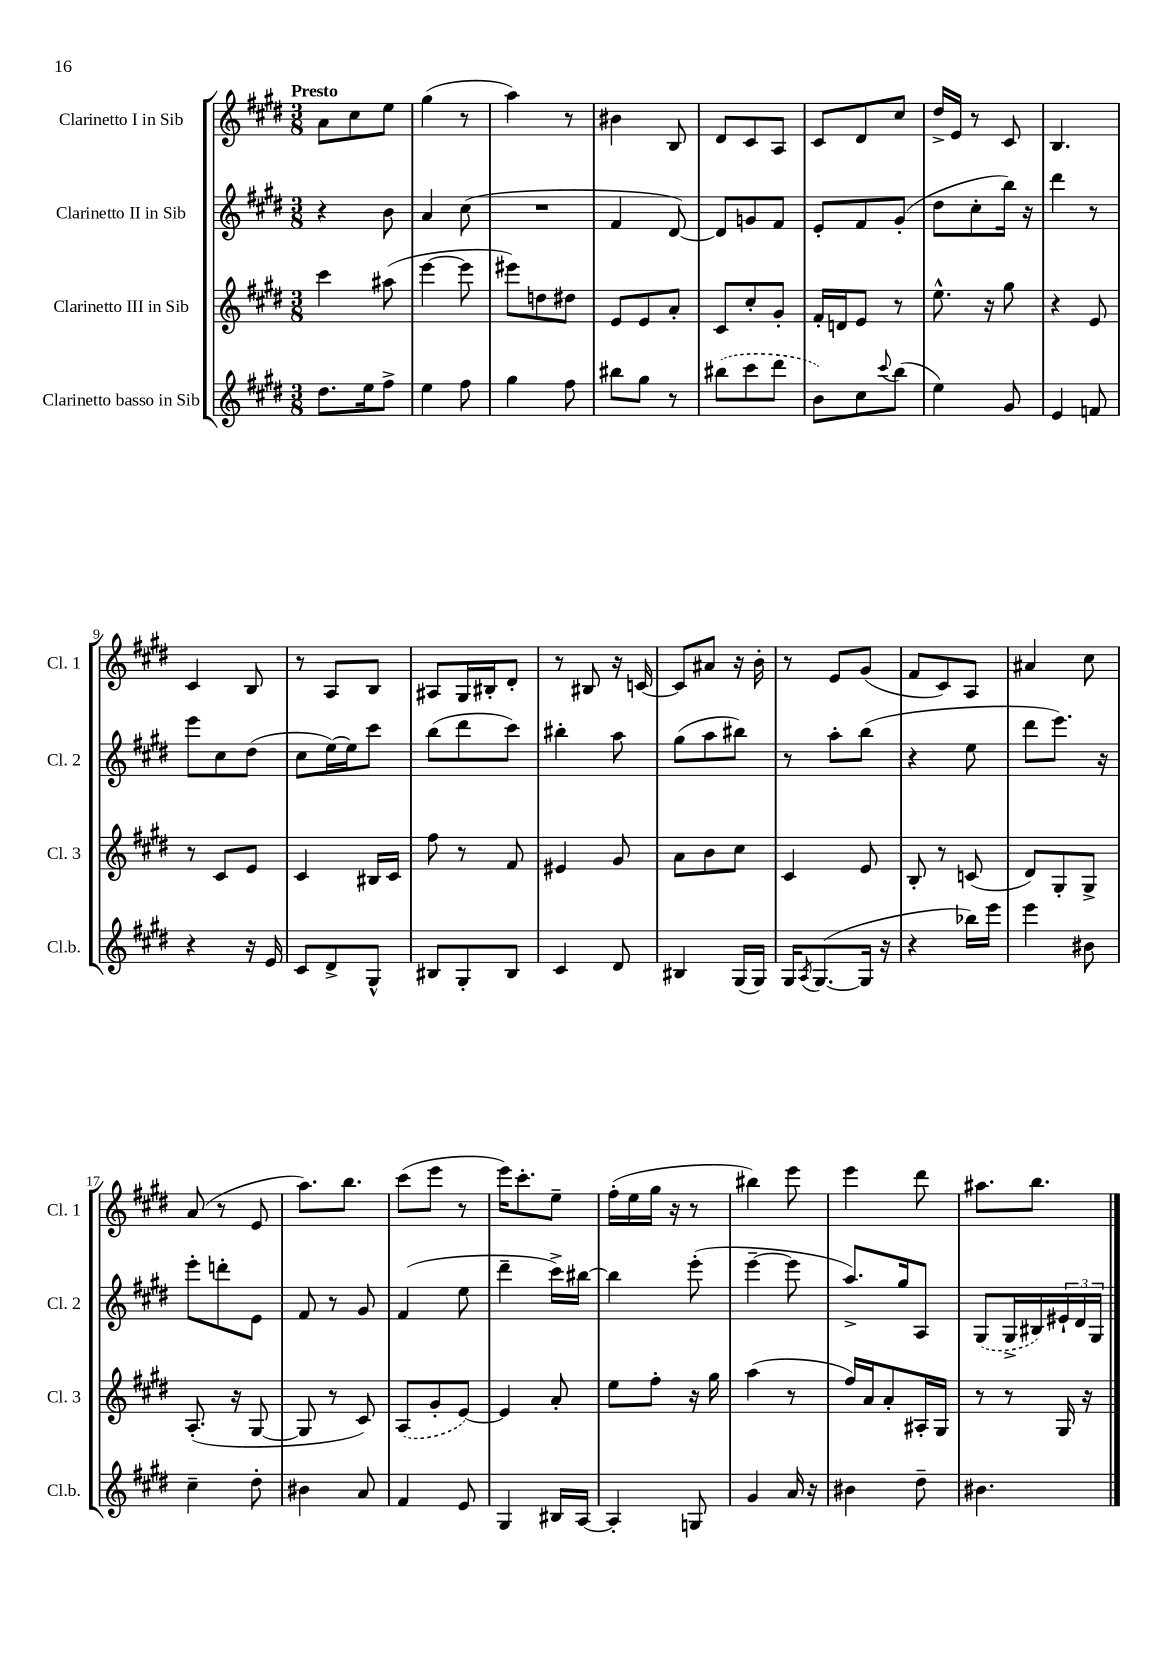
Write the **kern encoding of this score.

**kern	**kern	**kern	**kern
*staff4	*staff3	*staff2	*staff1
*clefG2	*clefG2	*clefG2	*clefG2
*k[f#c#g#d#]	*k[f#c#g#d#]	*k[f#c#g#d#]	*k[f#c#g#d#]
*M3/8	*M3/8	*M3/8	*M3/8
8.dd#\L	4ccc#\	4r	8a\L
.	.	.	8cc#\
16ee\k	.	.	.
8ff#^\J	(8aa#\	8b\	8ee\J
=	=	=	=
4ee\	[4eee\	4a/	(4gg#\
8ff#\	8eee\]	(8cc#\	8r
=	=	=	=
4gg#\	8eee#\L)	4.r	4aa\)
.	8dd\	.	.
8ff#\	8dd#\J	.	8r
=	=	=	=
8bb#\L	8e/L	4f#/	4b#\
8gg#\J	8e/	.	.
8r	8a'/J	[8d#/)	8B/
=	=	=	=
(8bb#\L	8c#/L	8d#/]L	8d#/L
8ccc#\	8cc#'/	8g/	8c#/
8ddd#\J	8g#'/J	8f#/J	8A/J
=	=	=	=
8b\L)	16f#'/LL	8e'/L	8c#/L
.	16d/J	.	.
8cc#\	8e/J	8f#/	8d#/
8qqccc#/	.	.	.
(8bb\J	8r	(8g#'/J	8cc#/J
=	=	=	=
4ee\)	8.ee^^\	8dd#\L	16dd#^/LL
.	.	.	16e/JJ
.	.	8cc#'\	8r
.	16r	.	.
8g#/	8gg#\	16bb\Jk)	8c#/
.	.	16r	.
=	=	=	=
4e/	4r	4ddd#\	4.B/
8f/	8e/	8r	.
=	=	=	=
4r	8r	8eee\L	4c#/
.	8c#/L	8cc#\	.
16r	8e/J	(8dd#\J	8B/
16e/	.	.	.
=	=	=	=
8c#/L	4c#/	8cc#\L	8r
8d#^/	.	[16ee\L)	8A/L
.	.	16ee\]J	.
8G#^^/J	16B#/LL	8ccc#\J	8B/J
.	16c#/JJ	.	.
=	=	=	=
8B#/L	8ff#\	(8bb\L	8A#/L
8G#'/	8r	8ddd#\	16G#/L
.	.	.	16B#'/J
8B#/J	8f#/	8ccc#\J)	8d#'/J
=	=	=	=
4c#/	4e#/	4bb#'\	8r
.	.	.	8B#/
8d#/	8g#/	8aa\	16r
.	.	.	[16c/
=	=	=	=
4B#/	8a\L	(8gg#\L	8c/]L
.	8b\	8aa\	8a#/J
(16G#/LL	8cc#\J	8bb#\J)	16r
16G#/JJ)	.	.	16b'\
=	=	=	=
16G#/LK	4c#/	8r	8r
8qA/	.	.	.
([8.G#/	.	.	.
.	.	8aa'\L	8e/L
16G#/]Jk	8e/	(8bb\J	(8g#/J
16r	.	.	.
=	=	=	=
4r	8B'/	4r	8f#/L
.	8r	.	8c#/)
16bb-\LL)	(8c/	8ee\	8A/J
16eee\JJ	.	.	.
=	=	=	=
4eee\	8d#/L)	8ddd#\L	4a#/
.	8G#'/	8.eee\J)	.
8b#\	8G#^/J	.	8cc#\
.	.	16r	.
=	=	=	=
4cc#~\	(8.A'/	8eee'\L	(8a/
.	.	8ddd'\	8r
.	16r	.	.
8dd#'\	[8G#/	8e\J	8e/
=	=	=	=
4b#\	8G#/]	8f#/	8.aa\L)
.	8r	8r	.
.	.	.	8.bb\J
8a/	8c#/)	8g#/	.
=	=	=	=
4f#/	(8A/L	(4f#/	(8ccc#\L
.	8g#'/	.	8eee\J
8e/	[8e/J)	8ee\	8r
=	=	=	=
4G#/	4e/]	4ddd#~\	16eee\LK)
.	.	.	8.ccc#'\
16B#/LL	8a'/	16ccc#^\LL)	8ee~\J
[16A/JJ	.	[16bb#\JJ	.
=	=	=	=
4A'/]	8ee\L	4bb#\]	(16ff#'\LL
.	.	.	16ee\
.	8ff#'\J	.	16gg#\JJ
.	.	.	16r
8G/	16r	(8eee'\	8r
.	16gg#\	.	.
=	=	=	=
4g#/	(4aa\	[4eee~\	4bb#\)
16a/	8r	8eee\]	8eee\
16r	.	.	.
=	=	=	=
4b#\	16ff#/LL)	8.aa^/L)	4eee\
.	16a/J	.	.
.	8a'/	.	.
.	.	16gg#/k	.
8dd#~\	16A#'/L	8A/J	8ddd#\
.	16G#/JJ	.	.
=	=	=	=
4.b#\	8r	(8G#/L	8.aa#\L
.	8r	16G#^/L	.
.	.	16B#/)	8.bb\J
.	16G#/	24e#`/	.
.	.	24d#/	.
.	16r	.	.
.	.	24G#/JJ	.
==	==	==	==
*-	*-	*-	*-
